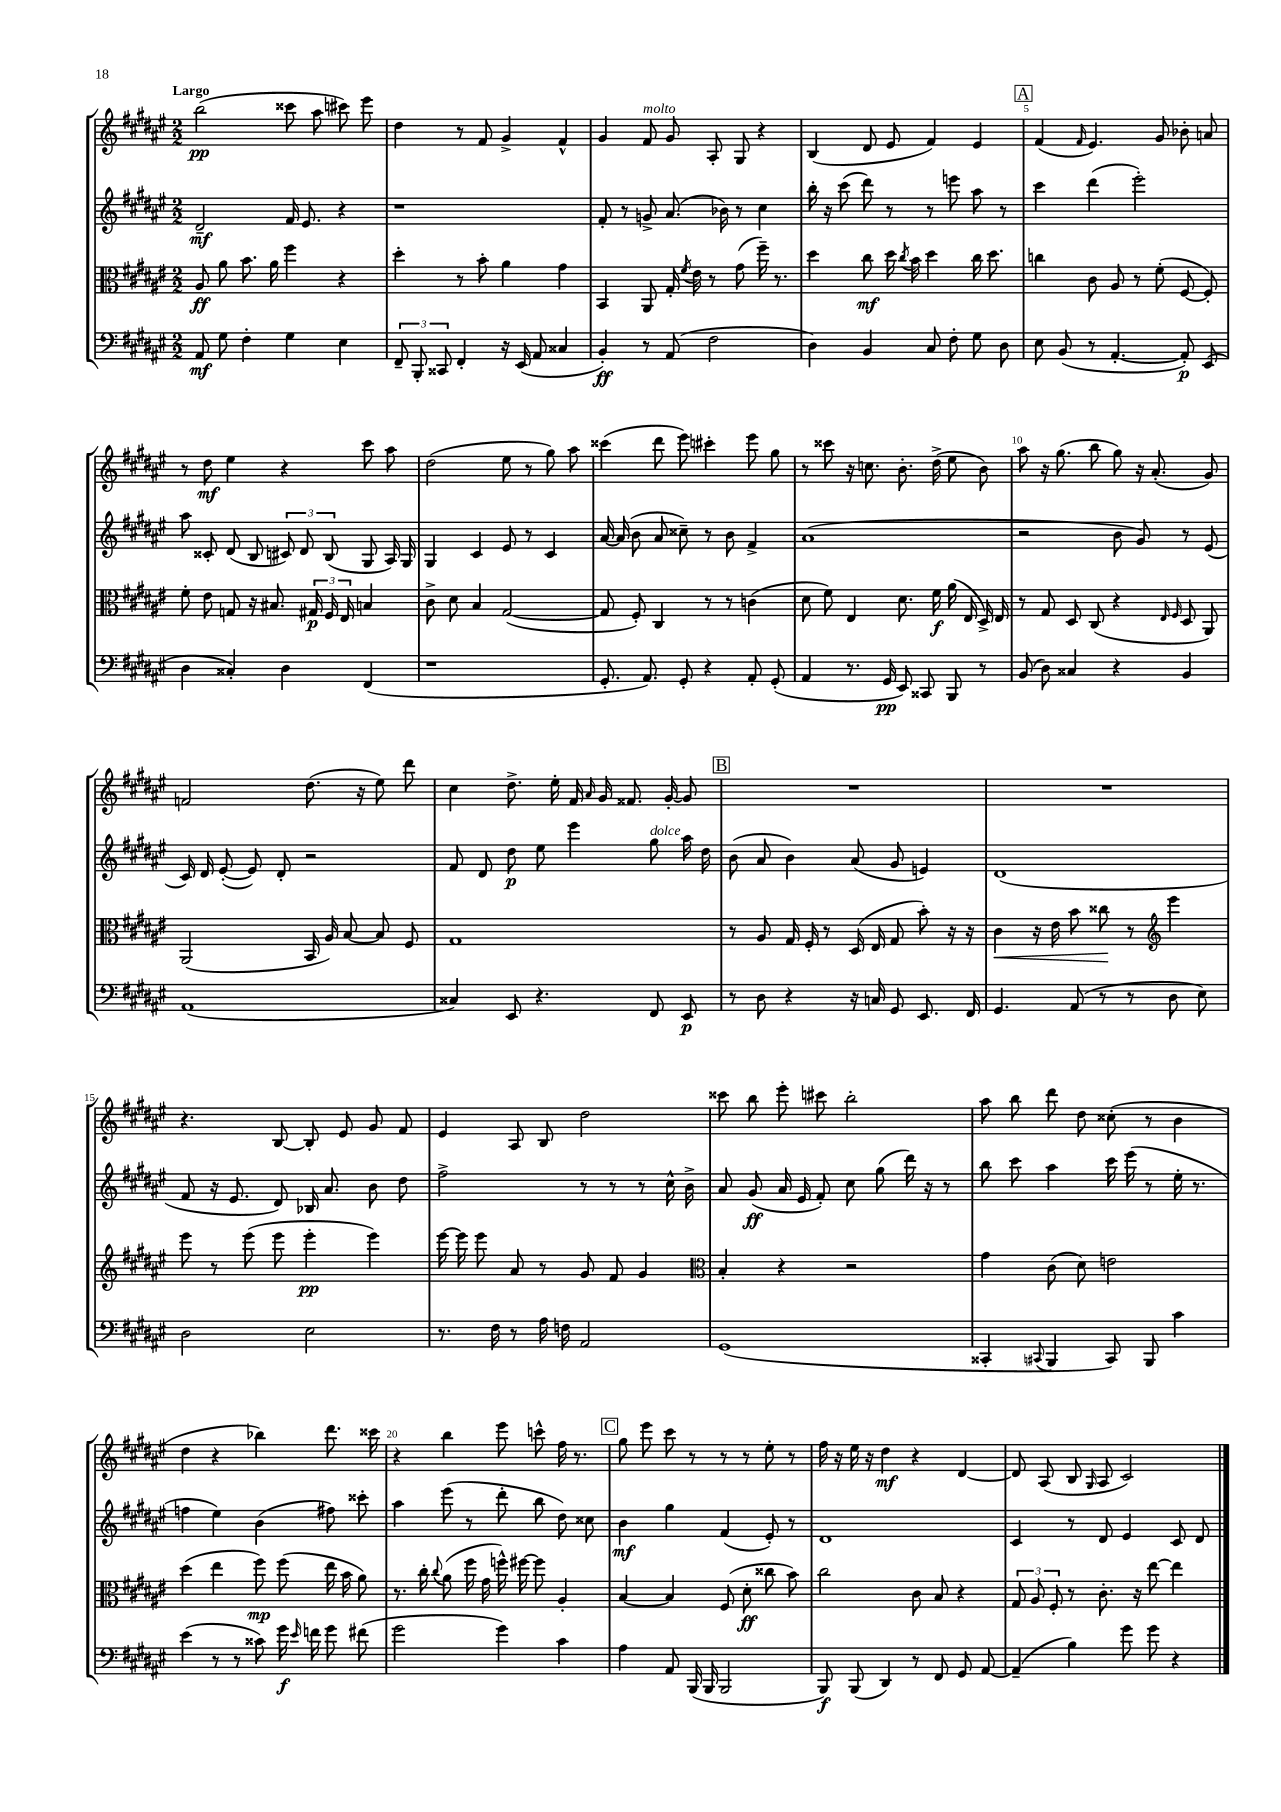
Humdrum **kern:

**kern	**kern	**kern	**kern
*staff4	*staff3	*staff2	*staff1
*clefF4	*clefC3	*clefG2	*clefG2
*k[f#c#g#d#a#e#]	*k[f#c#g#d#a#e#]	*k[f#c#g#d#a#e#]	*k[f#c#g#d#a#e#]
*M2/2	*M2/2	*M2/2	*M2/2
8AA#	8A#	2d#~	(2bb
8G#	8a#	.	.
4F#'	8.b	.	.
.	16a#	.	.
4G#	4ff#	16f#	8ccc##
.	.	8.e#	.
.	.	.	8aa#
4E#	4r	4r	8ccc#)
.	.	.	8eee#
=	=	=	=
12FF#~	4dd#'	1r	4dd#
12BBB'	.	.	.
12CC##	.	.	.
4FF#'	8r	.	8r
.	8b'	.	8f#
16r	4a#	.	4g#^
(16EE#	.	.	.
8AA#	.	.	.
4C##	4g#	.	4f#^^
=	=	=	=
4BB')	4BB	8f#'	4g#
.	.	8r	.
8r	8AA#	8g^	8f#
(8AA#	16G#'	(8.a#	8g#
.	8qf#	.	.
.	16e#	.	.
2F#	8r	.	8A#'
.	.	16b-)	.
.	(8g#	8r	8G#
.	16ff#~)	4cc#	4r
.	8.r	.	.
=	=	=	=
4D#)	4dd#	16bb'	(4B
.	.	16r	.
.	.	(8ccc#	.
4BB	8cc#	8ddd#)	8d#
.	16dd#	8r	8e#
.	8qcc#	.	.
.	16b	.	.
8C#	4dd#	8r	4f#)
8F#'	.	8eee	.
8G#	16cc#	8aa#	4e#
.	8.dd#	.	.
8D#	.	8r	.
=	=	=	=
8E#	4cc	4ccc#	(4f#
(8BB	.	.	.
.	.	.	16qqf#
8r	8c#	(4ddd#	4.e#)
[4.AA#'	8A#	.	.
.	8r	2eee#')	.
.	(8f#'	.	8g#
8AA#'])	[8F#	.	8b-'
(8EE#	8F#'])	.	8a
=	=	=	=
4D#	8f#'	8aa#	8r
.	8e#	8c##'	8dd#
4C##')	8G	(8d#	4ee#
.	16r	8B	.
.	8.B#	.	.
4D#	.	12c#)	4r
.	.	12d#	.
.	24G#	.	.
.	24F#	(12B	.
.	24E#	.	.
(4FF#	4B	8G#	8ccc#
.	.	16A#)	8aa#
.	.	16G#	.
=	=	=	=
1r	8c#^	4G#	(2dd#
.	8d#	.	.
.	4B	4c#	.
.	([2G#	8e#	8ee#
.	.	8r	8r
.	.	4c#	8gg#)
.	.	.	8aa#
=	=	=	=
8.GG#'	8G#]	[16a#	(4ccc##
.	.	(16a#]	.
.	8F#')	8b	.
8.AA#)	.	.	.
.	4C#	8a#	8ddd#
8GG#'	.	8cc##~)	8eee#)
4r	8r	8r	4ccc#'
.	8r	8b	.
8AA#'	(4c	4f#^	8eee#
(8GG#'	.	.	8gg#
=	=	=	=
4AA#	8d#	(1a#	8r
.	8f#)	.	8ccc##
8.r	4E#	.	16r
.	.	.	8.cc
16GG#	.	.	.
8EE#)	8.d#	.	8.b'
8CC##	.	.	.
.	16f#	.	(16dd#^
8BBB	(16a#	.	8ee#
.	16E#	.	.
8r	16D#^)	.	8b)
.	16E#	.	.
=	=	=	=
(8BB	8r	2r	8aa#
8D#)	8G#	.	16r
.	.	.	(8.gg#
4C##	8D#	.	.
.	(8C#	.	8bb
4r	4r	8b	8gg#)
.	.	8g#)	16r
.	.	.	(8.a#'
.	16qqE#	.	.
.	16qqF#	.	.
4BB	8D#	8r	.
.	8AA#)	(8e#	8g#)
=	=	=	=
(1AA#	(2AA#	16c#)	2f
.	.	16d#	.
.	.	([8e#'	.
.	.	8e#])	.
.	.	8d#'	.
.	16BB	2r	(8.dd#
.	16A#)	.	.
.	[8B	.	.
.	.	.	16r
.	8B]	.	8ee#)
.	8F#	.	8ddd#
=	=	=	=
4C##)	1G#	8f#	4cc#
.	.	8d#	.
8EE#	.	8dd#	8.dd#^
4.r	.	8ee#	.
.	.	.	16ee#'
.	.	4eee#	16f#
.	.	.	16qqa#
.	.	.	16g#
.	.	.	8.f##
8FF#	.	8gg#	.
.	.	.	[16g#'
8EE#	.	16aa#	8g#]
.	.	16dd#	.
=	=	=	=
8r	8r	(8b	1r
8D#	8A#	8a#	.
4r	16G#	4b)	.
.	16F#'	.	.
.	8r	.	.
16r	(16D#	(8a#	.
16C	16E#	.	.
8GG#	8G#	8g#	.
8.EE#	8b')	4e)	.
.	16r	.	.
16FF#	16r	.	.
=	=	=	=
4.GG#	4c#	(1d#	1r
.	16r	.	.
.	16e#	.	.
(8AA#	8b	.	.
8r	8cc##	.	.
8r	8r	.	.
*	*clefG2	*	*
8D#	4eee#	.	.
8E#)	.	.	.
=	=	=	=
2D#	8eee#	8f#	4.r
.	8r	16r	.
.	.	8.e#	.
.	(8eee#	.	.
.	8eee#	8d#)	[8B
2E#	4eee#'	16B-	8B']
.	.	8.a#	.
.	.	.	8e#
.	4eee#)	8b	8g#
.	.	8dd#	8f#
=	=	=	=
8.r	[16eee#	2ff#^	4e#
.	16eee#]	.	.
.	8eee#	.	.
16F#	.	.	.
8r	8a#	.	8A#
16A#	8r	.	8B
16F	.	.	.
2AA#	8g#	8r	2dd#
.	8f#	8r	.
.	4g#	8r	.
.	.	16cc#^^	.
.	.	16b^	.
=	=	=	=
*	*clefC3	*	*
(1GG#	4B'	8a#	8ccc##
.	.	(8g#	8bb
.	4r	16a#	8eee#'
.	.	16e#	.
.	.	8f#')	8ccc#
.	2r	8cc#	2bb'
.	.	(8gg#	.
.	.	16ddd#)	.
.	.	16r	.
.	.	8r	.
=	=	=	=
4CC##'	4g#	8bb	8aa#
.	.	8ccc#	8bb
8qqCC#	.	.	.
4BBB	(8c#	4aa#	8ddd#
.	8d#)	.	8dd#
8CC#)	2e	16ccc#	(8cc##'
.	.	(16eee#	.
8BBB	.	8r	8r
4c#	.	16ee#'	4b
.	.	8.r	.
=	=	=	=
(4e#	(4dd#	4ff	4dd#
8r	4ee#	4ee#)	4r
8r	.	.	.
8c##)	8ff#)	(4b	4bb-)
16g#	(8ff#	.	.
16qqe#	.	.	.
16f	.	.	.
8g#	16ee#	8ff#)	8.ddd#
.	16b	.	.
(8f#	8a#)	8ccc##'	.
.	.	.	16ccc##
=	=	=	=
2g#	8.r	4aa#	4r
.	16cc#'	.	.
.	8qqcc#	.	.
.	(8a#	(8eee#	4bb
.	16ff#	8r	.
.	16g#	.	.
4g#)	16ff^^)	8ddd#'	8eee#
.	[16ff#	.	.
.	8ff#]	8bb	8ccc^^
4c#	4A#'	8dd#)	16ff#
.	.	.	8.r
.	.	8cc##	.
=	=	=	=
4A#	[4B	4b	8gg#
.	.	.	8eee#
8AA#	4B]	4gg#	8ccc#
(16BBB	.	.	8r
16BBB	.	.	.
2BBB	(8F#	(4f#	8r
.	8d#'	.	8r
.	8cc##	8e#')	8ee#'
.	8b)	8r	8r
=	=	=	=
8BBB)	2cc#	1d#	16ff#
.	.	.	16r
(8BBB	.	.	16ee#
.	.	.	16r
4DD#)	.	.	4dd#
8r	8c#	.	4r
8FF#	8B	.	.
8GG#	4r	.	[4d#
[8AA#	.	.	.
=	=	=	=
(4AA#~]	12G#	4c#	8d#]
.	12A#	.	.
.	.	.	(8A#
.	12F#'	.	.
4B)	8r	8r	8B
.	.	.	16qqG#
.	8.c#'	8d#	8A#
8g#	.	4e#	2c#)
.	16r	.	.
8g#	[8ee#	.	.
4r	4ee#]	8c#	.
.	.	8d#	.
==	==	==	==
*-	*-	*-	*-
